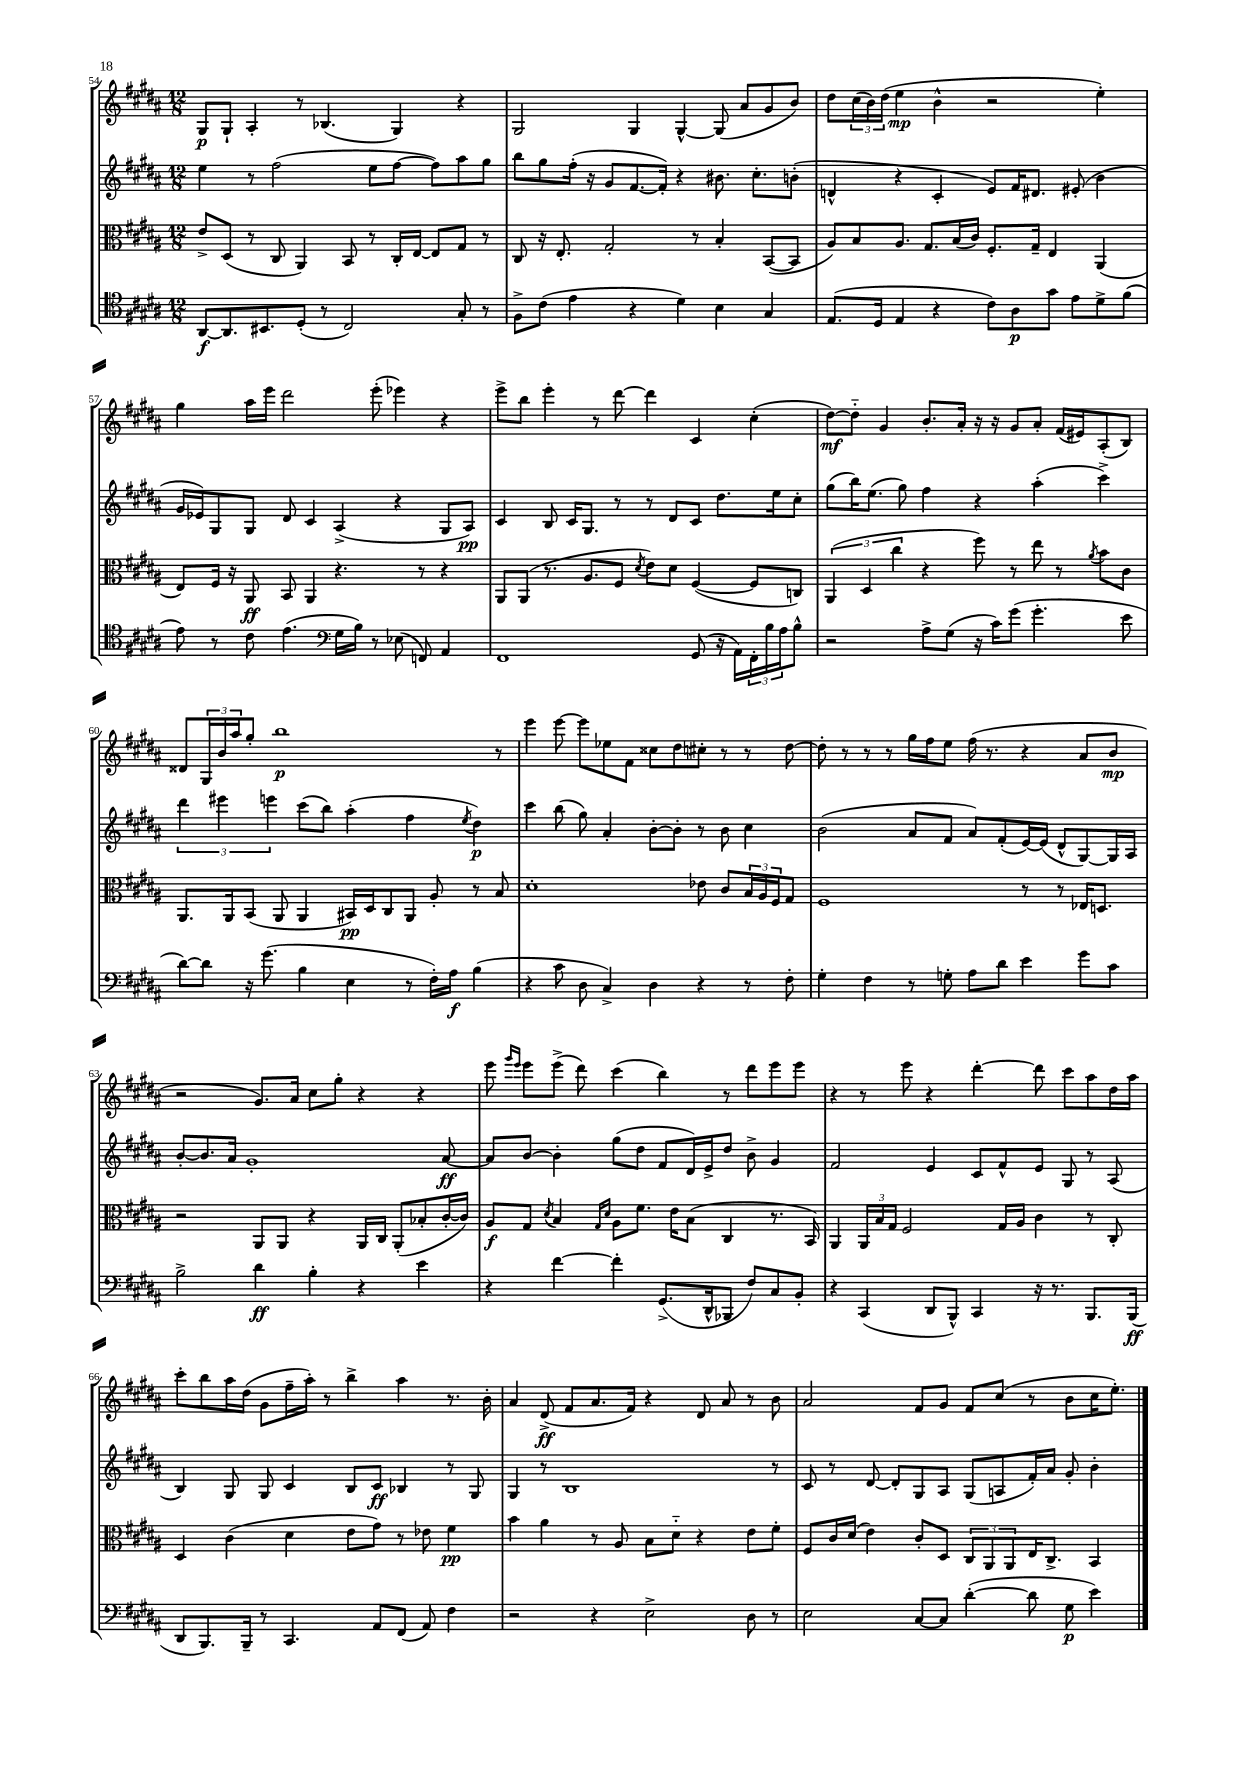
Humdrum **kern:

**kern	**kern	**kern	**kern
*staff4	*staff3	*staff2	*staff1
*clefC4	*clefC3	*clefG2	*clefG2
*k[f#c#g#d#a#]	*k[f#c#g#d#a#]	*k[f#c#g#d#a#]	*k[f#c#g#d#a#]
*M12/8	*M12/8	*M12/8	*M12/8
[8AA#	8e^	4ee	8G#
8.AA#]	(8D#	.	8G#`
.	8r	8r	4A#'
8.BB#	.	.	.
.	8C#	(2ff#	.
(8D#'	4AA#)	.	8r
8r	.	.	(4.B-
2C#)	8BB	.	.
.	8r	8ee	.
.	16C#'	[8ff#	4G#)
.	[16E	.	.
.	8E]	8ff#])	.
8G#'	8G#	8aa#	4r
8r	8r	8gg#	.
=	=	=	=
8F#^	8C#	8bb	2G#
(8c#	16r	8gg#	.
.	8.E'	.	.
4e	.	(16ff#'	.
.	.	16r	.
.	2G#'	8g#	.
4r	.	[8.f#	4G#
.	.	16f#'])	.
4d#)	.	4r	[4G#^^
.	8r	.	.
4B	4B'	8.b#	(8G#]
.	.	.	8a#
.	.	8.cc#'	.
4G#	([8BB	.	8g#
.	8BB]	(8b'	8b)
=	=	=	=
(8.E	8A#)	4d^^	8dd#
.	8B	.	(24cc#
.	.	.	24b)
16D#	.	.	.
.	.	.	(24dd#
4E	8.A#	4r	4ee
.	8.G#	.	.
4r	.	4c#'	4b^^
.	(16B	.	.
.	16c#)	.	.
8c#)	8.F#'	8e)	2r
8A#	.	16f#	.
.	16G#~	8.d#	.
8g#	4E	.	.
8e	.	(8e#'	.
8d#^	(4AA#	4b	4ee')
(8f#	.	.	.
=	=	=	=
8e)	8E)	16g#	4gg#
.	.	16e-)	.
8r	16F#	8G#	.
.	16r	.	.
8c#	8AA#	8G#	16aa#
.	.	.	16eee
(4.e	8BB	8d#	2ddd#
.	4AA#	4c#	.
*clefF4	*	*	*
16G#	4.r	(4A#^	.
16B)	.	.	.
8r	.	.	(8eee'
(8E-	.	4r	4eee-)
8FF)	8r	.	.
4AA#	4r	8G#	4r
.	.	8A#)	.
=	=	=	=
1FF#	8AA#	4c#	8eee^
.	(8AA#	.	8bb
.	8.r	8B	4eee'
.	.	16c#	.
.	8.A#	8.G#	.
.	.	.	8r
.	8F#	8r	[8ddd#
.	8qd#	.	.
.	8e)	8r	4ddd#]
.	8d#	8d#	.
(8GG#	([4F#	8c#	4c#
16r	.	8.dd#	.
16AA#)	.	.	.
24FF#'	8F#]	.	(4cc#'
24B	.	.	.
.	.	16ee	.
24A#	.	.	.
8B^^	8C)	8cc#'	.
=	=	=	=
2r	(6AA#	(8gg#	[8dd#)
.	.	16bb)	8dd#'~]
.	6D#	.	.
.	.	(8.ee	.
.	.	.	4g#
.	6cc#	.	.
.	.	8gg#)	.
8A#^	4r	4ff#	8.b'
(8G#	.	.	.
.	.	.	16a#'
16r	8ff#)	4r	16r
16c#)	.	.	16r
(8g#	8r	.	8g#
4.g#'	8ee	(4aa#'	8a#'
.	8r	.	(16f#
.	.	.	16e#)
.	8qa#	.	.
.	8b	4ccc#^)	(8A#'
8e	8c#	.	8B)
=	=	=	=
[8d#)	8.AA#	6ddd#	8d##
8d#]	.	.	24G#
.	.	6eee#	24b
.	16AA#	.	.
.	.	.	24aa#
16r	(8BB	.	8gg#'
(8.g#	.	.	.
.	.	6eee	.
.	8AA#	.	1bb
4B	4AA#	(8ccc#	.
.	.	8bb)	.
4E	16BB#)	(4aa#'	.
.	16D#	.	.
.	8C#	.	.
8r	8AA#	4ff#	.
16F#')	8A#'	.	.
16A#	.	.	.
.	.	8qee	.
(4B	8r	4dd#)	.
.	8B	.	8r
=	=	=	=
4r	1d#'	4ccc#	4eee
8c#	.	(8bb	[8eee
8D#	.	8gg#)	8eee]
4C#^)	.	4a#'	8ee-
.	.	.	8f#
4D#	.	[8b'	8cc##
.	.	8b']	8dd#
4r	8e-	8r	8cc#'
.	8c#	8b	8r
8r	24B	4cc#	8r
.	24A#	.	.
.	24F#	.	.
8F#'	8G#	.	[8dd#
=	=	=	=
4G#'	1F#	(2b	8dd#']
.	.	.	8r
4F#	.	.	8r
.	.	.	8r
8r	.	8a#	16gg#
.	.	.	16ff#
8G'	.	8f#	8ee
8A#	.	8a#)	(16ff#
.	.	.	8.r
8d#	.	(8f#'	.
4e	8r	[16e)	4r
.	.	(16e]	.
.	8r	8d#^^	.
8g#	16E-	[8G#)	8a#
.	8.D	.	.
8c#	.	16G#]	8b
.	.	16A#	.
=	=	=	=
2B^	2r	[8b'	2r
.	.	8.b]	.
.	.	16a#	.
.	.	1g#'	.
4d#	8AA#	.	8.g#)
.	8AA#	.	.
.	.	.	16a#
4B'	4r	.	8cc#
.	.	.	8gg#'
4r	16AA#	.	4r
.	16C#	.	.
.	(8AA#'	.	.
4e	8B-'	.	4r
.	[16c#'	[8a#	.
.	16c#])	.	.
=	=	=	=
4r	8A#	8a#]	8eee
.	.	.	16qqggg#
.	.	.	16qqeee
.	8G#	[8b	8eee
.	8qd#	.	.
[4f#	4B	4b']	(8eee^
.	.	.	8ddd#)
.	16qqG#	.	.
.	16qqd#	.	.
4f#']	8A#	(8gg#	(4ccc#
.	8.f#	8dd#	.
(8.GG#^	.	8f#	4bb)
.	16e	.	.
.	(8B	16d#)	.
16DD#^^	.	16e^	.
8BBB-	4C#	8dd#	8r
8F#)	.	8b^	8ddd#
8C#	8.r	4g#	8eee
8BB'	.	.	8eee
.	16BB)	.	.
=	=	=	=
4r	4AA#	2f#	4r
(4CC#	24AA#	.	8r
.	24B	.	.
.	24G#	.	.
.	2F#	.	8eee
8DD#	.	4e	4r
8BBB^^)	.	.	.
4CC#	.	8c#	[4ddd#'
.	16G#	8f#^^	.
.	16A#	.	.
16r	4c#	8e	8ddd#]
8.r	.	.	.
.	.	8G#	8ccc#
8.BBB	8r	8r	8aa#
.	8C#'	(8A#	16dd#
(16BBB	.	.	16aa#
=	=	=	=
8DD#	4D#	4B)	8ccc#'
8.BBB)	.	.	8bb
.	(4c#	8G#	16aa#
16BBB~	.	.	(16dd#
8r	.	8G#	8g#
4.CC#	4d#	4c#	16ff#~
.	.	.	16aa#')
.	.	.	8r
.	8e	8B	4bb^
8AA#	8g#)	8c#	.
(8FF#	8r	4B-	4aa#
8AA#)	8e-	.	.
4F#	4f#	8r	8.r
.	.	8G#	.
.	.	.	16b'
=	=	=	=
2r	4b	4G#	4a#
.	4a#	8r	(8d#^
.	.	1B	8f#
4r	8r	.	8.a#
.	8A#	.	.
.	.	.	16f#)
2E^	8B	.	4r
.	8d#'~	.	.
.	4r	.	8d#
.	.	.	8a#
8D#	8e	.	8r
8r	8f#'	8r	8b
=	=	=	=
2E	8F#	8c#	2a#
.	16c#	8r	.
.	(16d#	.	.
.	4e)	[8d#	.
.	.	8d#']	.
[8C#	8c#'	8G#	8f#
8C#]	8D#	8A#	8g#
([4d#'	12C#	(8G#	8f#
.	12AA#	.	.
.	.	8A	(8cc#
.	12AA#	.	.
8d#]	16E	16f#')	8r
.	8.C#^	16a#	.
8G#	.	8g#'	8b
4e)	4BB	4b'	16cc#
.	.	.	8.ee')
==	==	==	==
*-	*-	*-	*-
